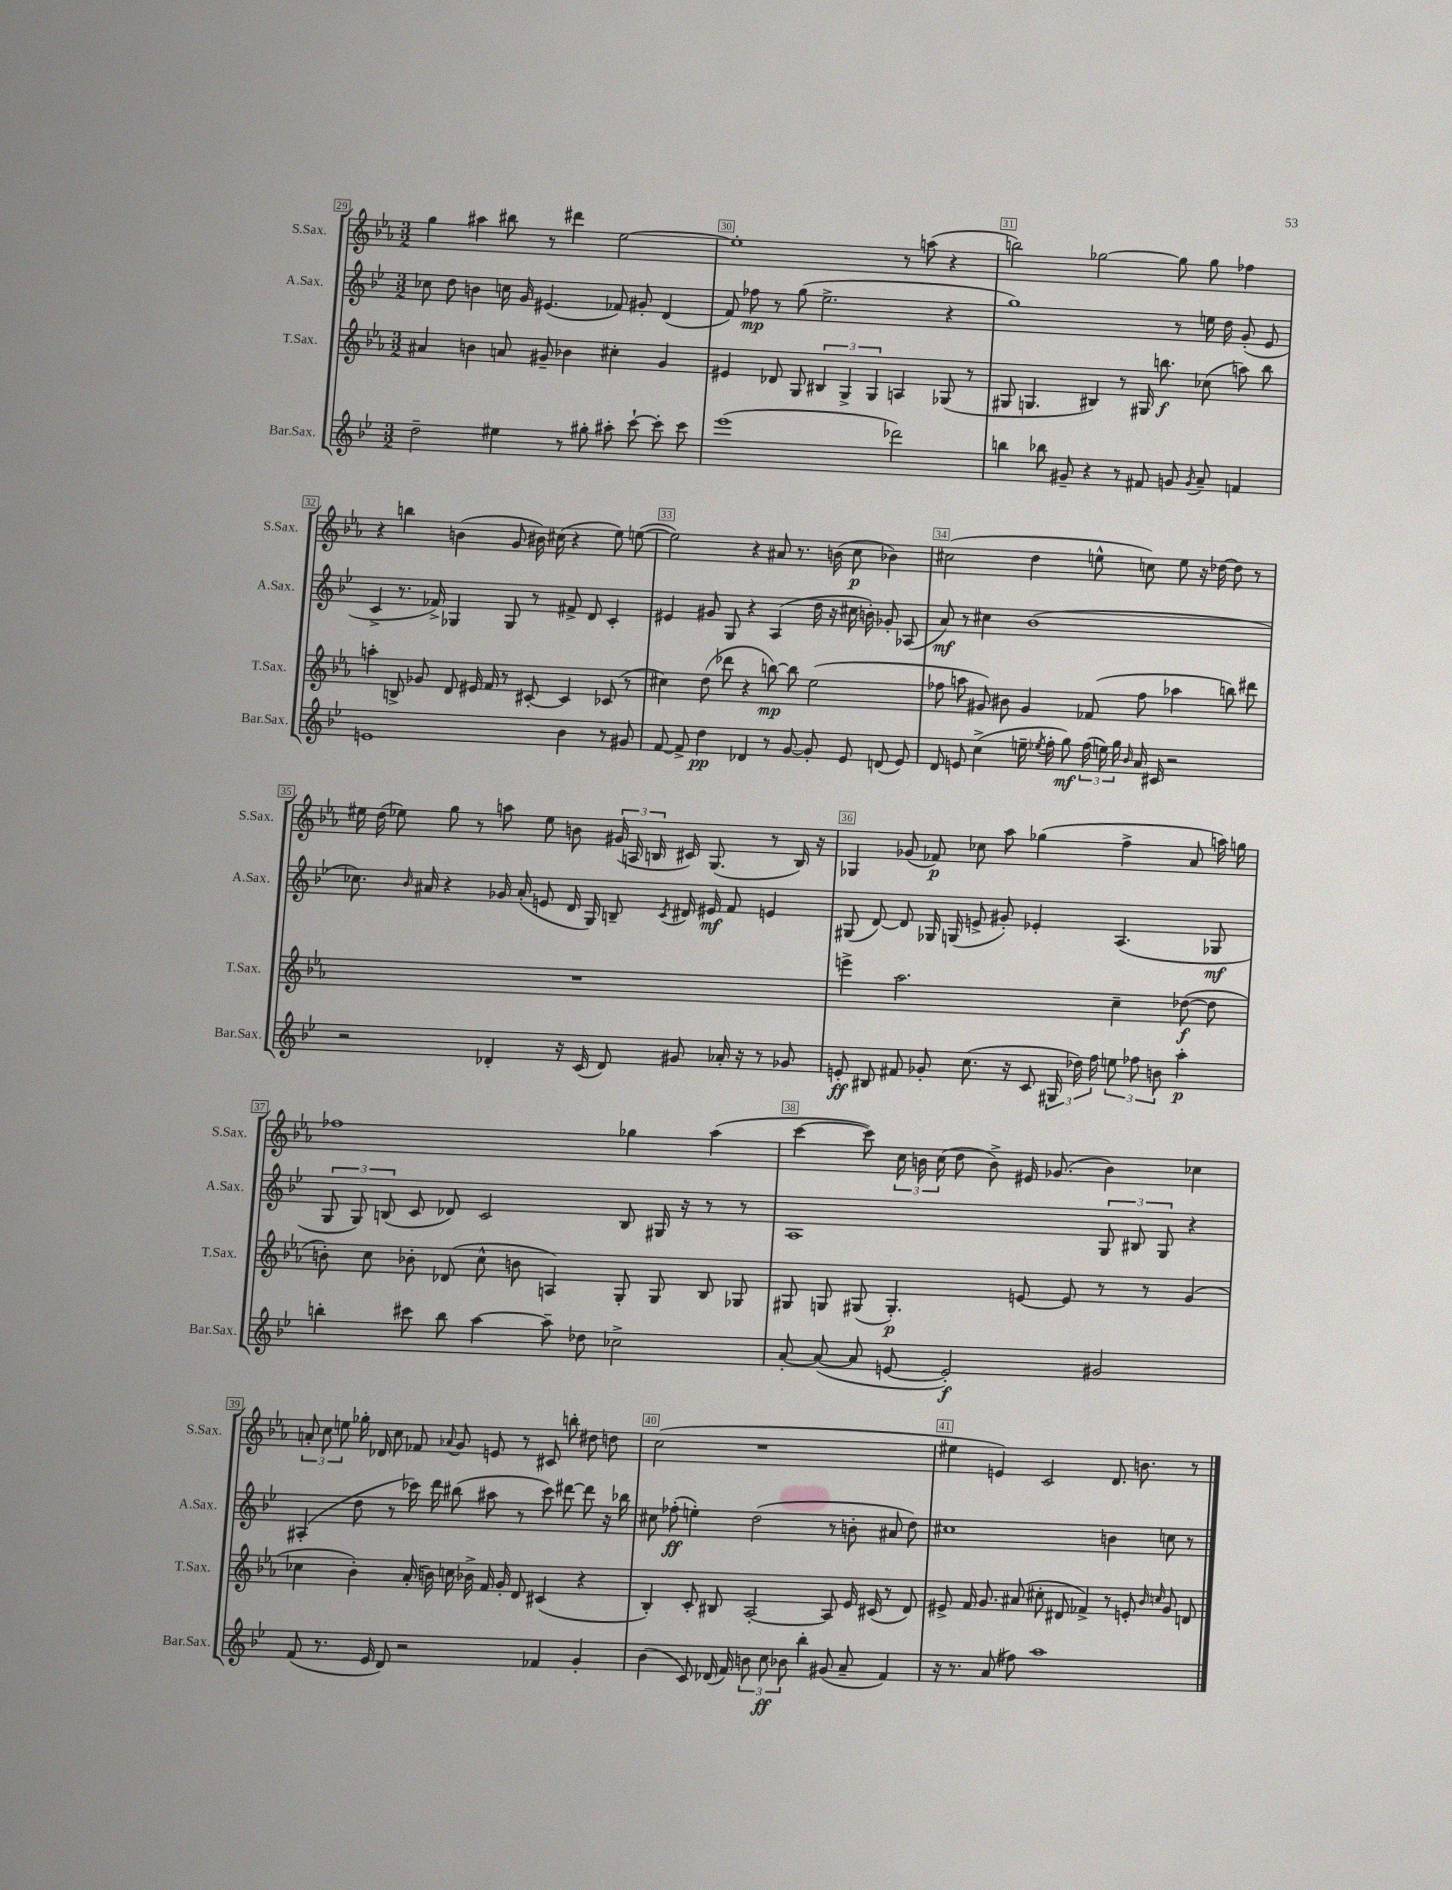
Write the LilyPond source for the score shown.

<<
\new StaffGroup <<
\new Staff = "s0" \with { instrumentName = "S.Sax." shortInstrumentName = "S.Sax." } {
    \clef treble \key ees \major \numericTimeSignature \time 3/2
    \autoBeamOff g''4 ais''4 bis''8 r8 dis'''4 ees''2~ |
    ees''1-. r8 a''8( r4 |
    b''2) ges''2~ ges''8 ges''8 fes''4 |
    r4 b''4 b'4( g'8 bis'16) cis''16( r4 ees''8) e''8~( |
    e''2) r4 ais'8 r8. b'16( c''8\p bes'4) |
    cis''2( d''4 e''8-^ c''8) e''8 r16 des''16~ des''8 r8 |
    eis''16 d''16( ees''8) g''8 r8 a''8 ees''8 b'8 \tuplet 3/2 { gis'16( a16 b16 } cis'16) g8.( r8 b16) r16 |
    ges4 ges'8( fes'8\p) ces''8 aes''8 ges''4( f''4-> aes'8 a''16) g''16 |
    fes''1 ges''4 aes''4( |
    c'''4~ c'''8) \tuplet 3/2 { c''16 b'16 c''16( } d''8 b'8->) eis'16 ges'8.( b'4) ces''4 |
    \tuplet 3/2 { a'8-. c''8 e''8 } ges''16-. des'16 c''8 fes'8 \appoggiatura { aes'8 } g'8 e'8 r8 cis'8 b''8-. dis''8 d''8 |
    c''2( r1 |
    eis''4 e'4) c'2 d'8. b'8. r8 \bar "|." |
}
\new Staff = "s1" \with { instrumentName = "A.Sax." shortInstrumentName = "A.Sax." } {
    \clef treble \key bes \major \numericTimeSignature \time 3/2
    \autoBeamOff ces''8 d''8 b'4 c''16 g'16 eis'4.( fes'8) gis'8-. d'4( |
    f'8) fes''8\mp r8 g''8( ees''2.-> r4 |
    g''1) r8 e''16 d''16 g'8-.( ees'8 |
    c'4-> r8. fes'16->) ges4 ges8 r8 fis'8-> d'8 c'4-. |
    eis'4 gis'8 g8 r4 a4( d''16 r16 cis''16 b'16-.) ges'8-. aes8( |
    a'8\mf) r8 cis''4 bes'1( |
    ces''8.) \grace { bes'16 } ais'16 r4 ges'16 ais'16-.( e'8 d'16 g16) b8-- \acciaccatura { c'8 } dis'16 eis'16\mf f'8 e'4 |
    gis8( d'8~) d'8 ges16 g16( e'8-> gis'8-.) ees'4-. a4.( ges8\mf |
    \tuplet 3/2 { g8 g8) b8( } c'8 des'8) c'2 b8 gis16 r16 r8 r8 |
    a1 \tuplet 3/2 { g8 bis8 g8 } r4 |
    ais4-.( d''8 r8 ces'''16) d'''16 bis''8( ais''8 r8 ces'''8) dis'''8~ dis'''8 r16 bes''16 |
    cis''8 fes''8-.\ff( e''4-.) d''2( r8 b'8-. ais'8 d''8) |
    cis''1 b'4 c''8 r8 \bar "|." |
}
\new Staff = "s2" \with { instrumentName = "T.Sax." shortInstrumentName = "T.Sax." } {
    \clef treble \key ees \major \numericTimeSignature \time 3/2
    \autoBeamOff ais'4 b'4 a'8 gis'8-- bes'4 cis''4-. gis'4 |
    eis'4 des'8 g8 \tuplet 3/2 { bis4 g4-> g4 } a4 ges8( r8 |
    gis8 g4. bis4) r8 gis16 b''8.\f ces''8( a''8) b''8 |
    a''4-. b8-> ges'8 d'8 eis'16 f'16 r8 cis'8~-. cis'4 ces'8( r8 |
    cis''4) d''8( des'''8 r4 b''8~\mp) b''8 ees''2( |
    fes''8 a''8 gis'8) bis'8 gis'4 fes'8( fes''8 aes''4 b''8) dis'''8 |
    R1. |
    e'''4-> aes''2. c''4-- des''8~\f( des''8 |
    b'8-.) c''8 bes'8-. des'8( c''8-^ b'8 a4) g8-. g8 bes8 ges8 |
    gis8 g8 gis8( gis4.-.\p) e'8~ e'8 r8 r8 g'4( |
    ces''4 bes'4-.) aes'16-.( b'16) c''16 bes'16-> f'16 g'16-. d'8 cis'4( r4 |
    bes4-.) c'8-. bis8 aes2~-. aes8 ees'16 cis'16( r8 d'8) |
    eis'8-> f'16 g'8. ais'8( cis''8-. dis'8 fes'4->) r8 e'8-. \grace { bes'16 c''16 } g'8 d'8 \bar "|." |
}
\new Staff = "s3" \with { instrumentName = "Bar.Sax." shortInstrumentName = "Bar.Sax." } {
    \clef treble \key bes \major \numericTimeSignature \time 3/2
    \autoBeamOff d''2-- eis''4 r8 gis''8-. ais''8-. c'''8~-! c'''8-. c'''8 |
    ees'''1( des'''2) |
    b''4 bes''8 gis'8-- r4 r8 fis'8 g'8 \acciaccatura { g'8 } a'8-- f'4 |
    e'1 bes'4 r8 gis'8 |
    f'8~ f'8-> d''4\pp des'4 r8 g'8~ g'8-. ees'8 d'8( ees'8) |
    d'8 e'8 c''4->( e''16-- \acciaccatura { ees''8 } f''16-. g''8\mf) \tuplet 3/2 { f''16( e''16) g''16 } \grace { bes'16 } a'16 cis'16 r2 |
    r2 des'4-. r16 c'16( des'8) gis'8 aes'16-. r16 r8 ges'8 |
    e'8-.\ff bis8 fis'8 ges'8-. c''8.( r16 c'8 \tuplet 3/2 { gis16 des''16) f''16 } \tuplet 3/2 { e''8 fes''8 b'8 } a''4-.\p |
    b''4-. cis'''8 b''8 a''4~ a''8-- des''8 ces''2-> |
    a'8~-. a'8~( a'8 e'8~ e'2-.\f) gis'2 |
    f'8( r8. ees'16 d'8) r2 fes'4 g'4-. |
    bes'4( c'8) des'16( f'16) \tuplet 3/2 { b'8 c''8\ff bes'8 } bes''4-. gis'8( a'8-- f'4) |
    r16 r8. a'8( fis''8) a''1 \bar "|." |
}
>>
>>
\layout { \context { \Score currentBarNumber = #29 \override BarNumber.break-visibility = ##(#f #t #t) barNumberVisibility = #all-bar-numbers-visible \override BarNumber.stencil = #(make-stencil-boxer 0.1 0.3 ly:text-interface::print) } }
